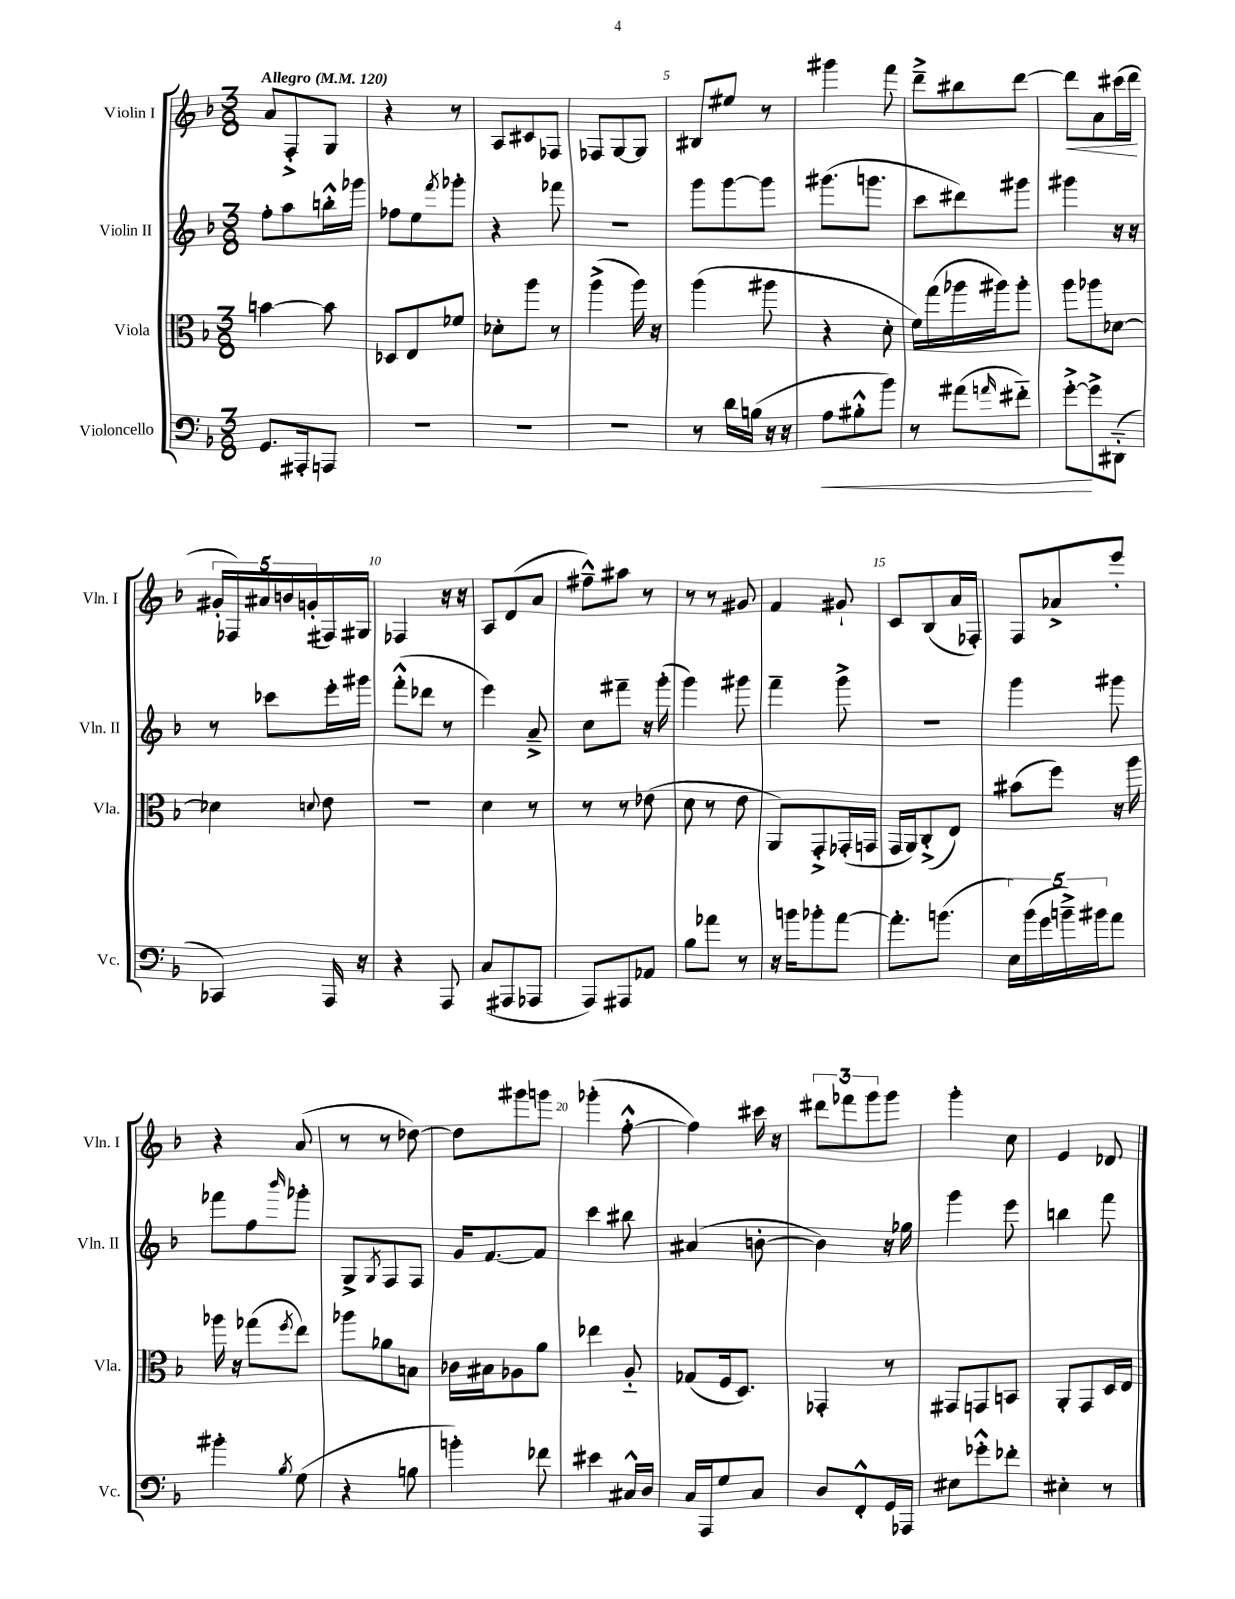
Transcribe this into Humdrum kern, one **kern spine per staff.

**kern	**dynam	**kern	**kern	**kern	**dynam
*part4	*part4	*part3	*part2	*part1	*part1
*staff4	*staff4	*staff3	*staff2	*staff1	*staff1
*I"Violoncello	*	*I"Viola	*I"Violin II	*I"Violin I	*
*I'Vc.	*	*I'Vla.	*I'Vln. II	*I'Vln. I	*
*clefF4	*	*clefC3	*clefG2	*clefG2	*
*k[b-]	*	*k[b-]	*k[b-]	*k[b-]	*
*M3/8	*	*M3/8	*M3/8	*M3/8	*
*MM120	*	*MM120	*MM120	*MM120	*
=1	=1	=1	=1	=1	=1
!	!	!	!	!LO:TX:a:B:t=Allegro	!
8.GG/L	.	[4bn\	8ff'\L	8a/L	.
.	.	.	8aa\	8F'^/	.
16AAA#X'/k	.	.	.	.	.
8AAAn/J	.	8b\]	16bbn'^^\L	8G/J	.
.	.	.	16ggg-X\JJ	.	.
=2	=2	=2	=2	=2	=2
4.r	.	8D-X/L	8ff-X\L	4r	.
.	.	8E/	8ee\	.	.
.	.	.	8qfff/	.	.
.	.	8f-X/J	8ggg-X'\J	8r	.
=3	=3	=3	=3	=3	=3
4.r	.	8d-X'\L	4r	8A/L	.
.	.	8aa\J	.	8c#X/	.
.	.	8r	8fff-X\	8F-X/J	.
=4	=4	=4	=4	=4	=4
4.r	.	(4aa^\	4.r	8F-X/L	.
.	.	.	.	[8G/	.
.	.	16aa\)	.	8G/J]	.
.	.	16r	.	.	.
=5	=5	=5	=5	=5	=5
8r	.	(4aa\	8ggg\L	8B#X/L	.
16d\LL	.	.	[8ggg\	8ee#X/J	.
(16Bn\JJ	.	.	.	.	.
16r	.	8aa#X\	8ggg\J]	8r	.
16r	.	.	.	.	.
=6	=6	=6	=6	=6	=6
!	!LO:HP:b	!	!	!	!
8A\L	<	4r	(8.ggg#X\L	4ggg#X\	.
8B#X'^^\	.	.	.	.	.
.	.	.	8.gggn\J	.	.
8b-\J)	.	8d'\	.	8fff\	.
=7	=7	=7	=7	=7	=7
8r	.	16f\LL)	8ccc\L	8ddd~^\L	.
.	.	(16gg\	.	.	.
(8a#X\L	.	16aa-X\	8ddd#X\)	8bb#X\	.
.	.	16aa#X\J)	.	.	.
16qqan/	.	.	.	.	.
8f#X\J)	.	8aa#'\J	8ggg#X\J	[8ddd\J	.
=8	=8	=8	=8	=8	=8
!	!	!	!	!	!LO:HP:b
[8g'^\L	.	8aa\L	4ggg#X\	8ddd\L]	<
8g^\]	[	8aa-X\	.	8a\	.
(8DD#X\J	.	[8d-X\J	16r	(16ccc#X\L	.
.	.	.	16r	16ddd\JJ	.
.	.	.	.	.	[
!!LO:LB:g=z
=9	=9	=9	=9	=9	=9
4CC-X/)	.	4d-X\]	8r	20g#X'/LL	.
.	.	.	.	20F-X/)	.
.	.	.	.	20a#X/	.
.	.	.	8ccc-X\L	.	.
.	.	.	.	20bn/	.
.	.	.	.	(20gn'/	.
.	.	8qqdn/	.	.	.
16AAA/	.	8e\	16eee'\L	16F#X/)	.
16r	.	.	16ggg#X\JJ	16G#X/JJ	.
=10	=10	=10	=10	=10	=10
4r	.	4.r	(8fff'^^\L	4F-X/	.
.	.	.	8ddd-X\J	.	.
8AAA/	.	.	8r	16r	.
.	.	.	.	16r	.
=11	=11	=11	=11	=11	=11
(8C/L	.	4d\	4eee\)	8A/L	.
8AAA#X/	.	.	.	(8d/	.
8AAA-X/J	.	8r	8a~^/	8a/J	.
=12	=12	=12	=12	=12	=12
8AAA/L)	.	8r	8cc\L	8ff#X~^^\L)	.
8AAA#X/	.	8r	8fff#X~\J	8aa#X\J	.
8AA-X/J	.	(8e-X\	16r	8r	.
.	.	.	(16ggg'\	.	.
=13	=13	=13	=13	=13	=13
8B-\L	.	8d\	4ggg\)	8r	.
8a-X\J	.	8r	.	8r	.
8r	.	8e\	8ggg#X\	8g#X/	.
=14	=14	=14	=14	=14	=14
16r	.	8AA/L)	4fff~\	4f/	.
16bn\KL	.	.	.	.	.
8b-X'\	.	8GG'^/	.	.	.
[8a\J	.	(16GG-X'/L	8ggg^\	8g#X`/	.
.	.	16GGn/JJ	.	.	.
=15	=15	=15	=15	=15	=15
8.a'\L]	.	16GG/LL	4.r	8c/L	.
.	.	16AA/J)	.	.	.
.	.	(8C'^/	.	(8B-/	.
(8.bn\J	.	.	.	.	.
.	.	8E/J)	.	16a/L	.
.	.	.	.	16F-X'/JJ)	.
=16	=16	=16	=16	=16	=16
20E\LL)	.	(8b#X\L	4ggg\	8F/L	.
(20b-\	.	.	.	.	.
20g\	.	.	.	.	.
.	.	8ff\J)	.	8a-X^/	.
20bn~^\)	.	.	.	.	.
20b#X\J	.	.	.	.	.
8a\J	.	16r	8ggg#X\	8eee'/J	.
.	.	16aa\	.	.	.
!!LO:LB:g=z
=17	=17	=17	=17	=17	=17
4b#X'\	.	16aa-X\	8fff-X\L	4r	.
.	.	16r	.	.	.
.	.	(8gg-X\L	8ff\	.	.
8qB-/	.	8qff/	16qqbbb-/	.	.
(8G\	.	8ee\J)	8ggg-X'\J	(8a/	.
=18	=18	=18	=18	=18	=18
4r	.	8aa-X\L	8G^/L	8r	.
.	.	.	8qG/	.	.
.	.	8a-X\	8F/	8r	.
8Bn\	.	8Bn\J	8F/J	[8dd-X\)	.
=19	=19	=19	=19	=19	=19
4bn'\)	.	16c-X\LL	16g/KL	8dd-\L]	.
.	.	16B#X\J	[8.f/	.	.
.	.	8A-X\	.	8ggg#X\	.
8f-X\	.	8a\J	8f/J]	8gggn\J	.
=20	=20	=20	=20	=20	=20
4e#X\	.	4ee-X\	4ccc\	(4ggg-X'\	.
16C#X^^/LL	.	8A/	8bb#X\	[8ff'^^\	.
16D/JJ	.	.	.	.	.
=21	=21	=21	=21	=21	=21
16C/LL	.	(8G-X/L	(4a#X/	4ff\])	.
16AAA/J	.	.	.	.	.
8G/	.	16F/k	.	.	.
.	.	8.D/J)	.	.	.
8C/J	.	.	[8bn'\	16ccc#X\	.
.	.	.	.	16r	.
=22	=22	=22	=22	=22	=22
8D/L	.	4GG-X'/	4b\])	12ddd#X\L	.
.	.	.	.	12fff-X\	.
8FF'^^/	.	.	.	.	.
.	.	.	.	12ggg\	.
16GG/L	.	8r	16r	8ggg\J	.
16AAA-X/JJ	.	.	16gg-X\	.	.
=23	=23	=23	=23	=23	=23
8E#X\L	.	8GG#X/L	4ggg\	4ggg'\	.
8g-X'^^\	.	8GGn/	.	.	.
8f-X'\J	.	8BBn/J	8eee\	8cc\	.
=24	=24	=24	=24	=24	=24
4E#X'\	.	8AA'/L	4bbn\	4e/	.
.	.	8GG/	.	.	.
8r	.	16D/L	8fff\	8d-X/	.
.	.	16E/JJ	.	.	.
==	==	==	==	==	==
*-	*-	*-	*-	*-	*-
